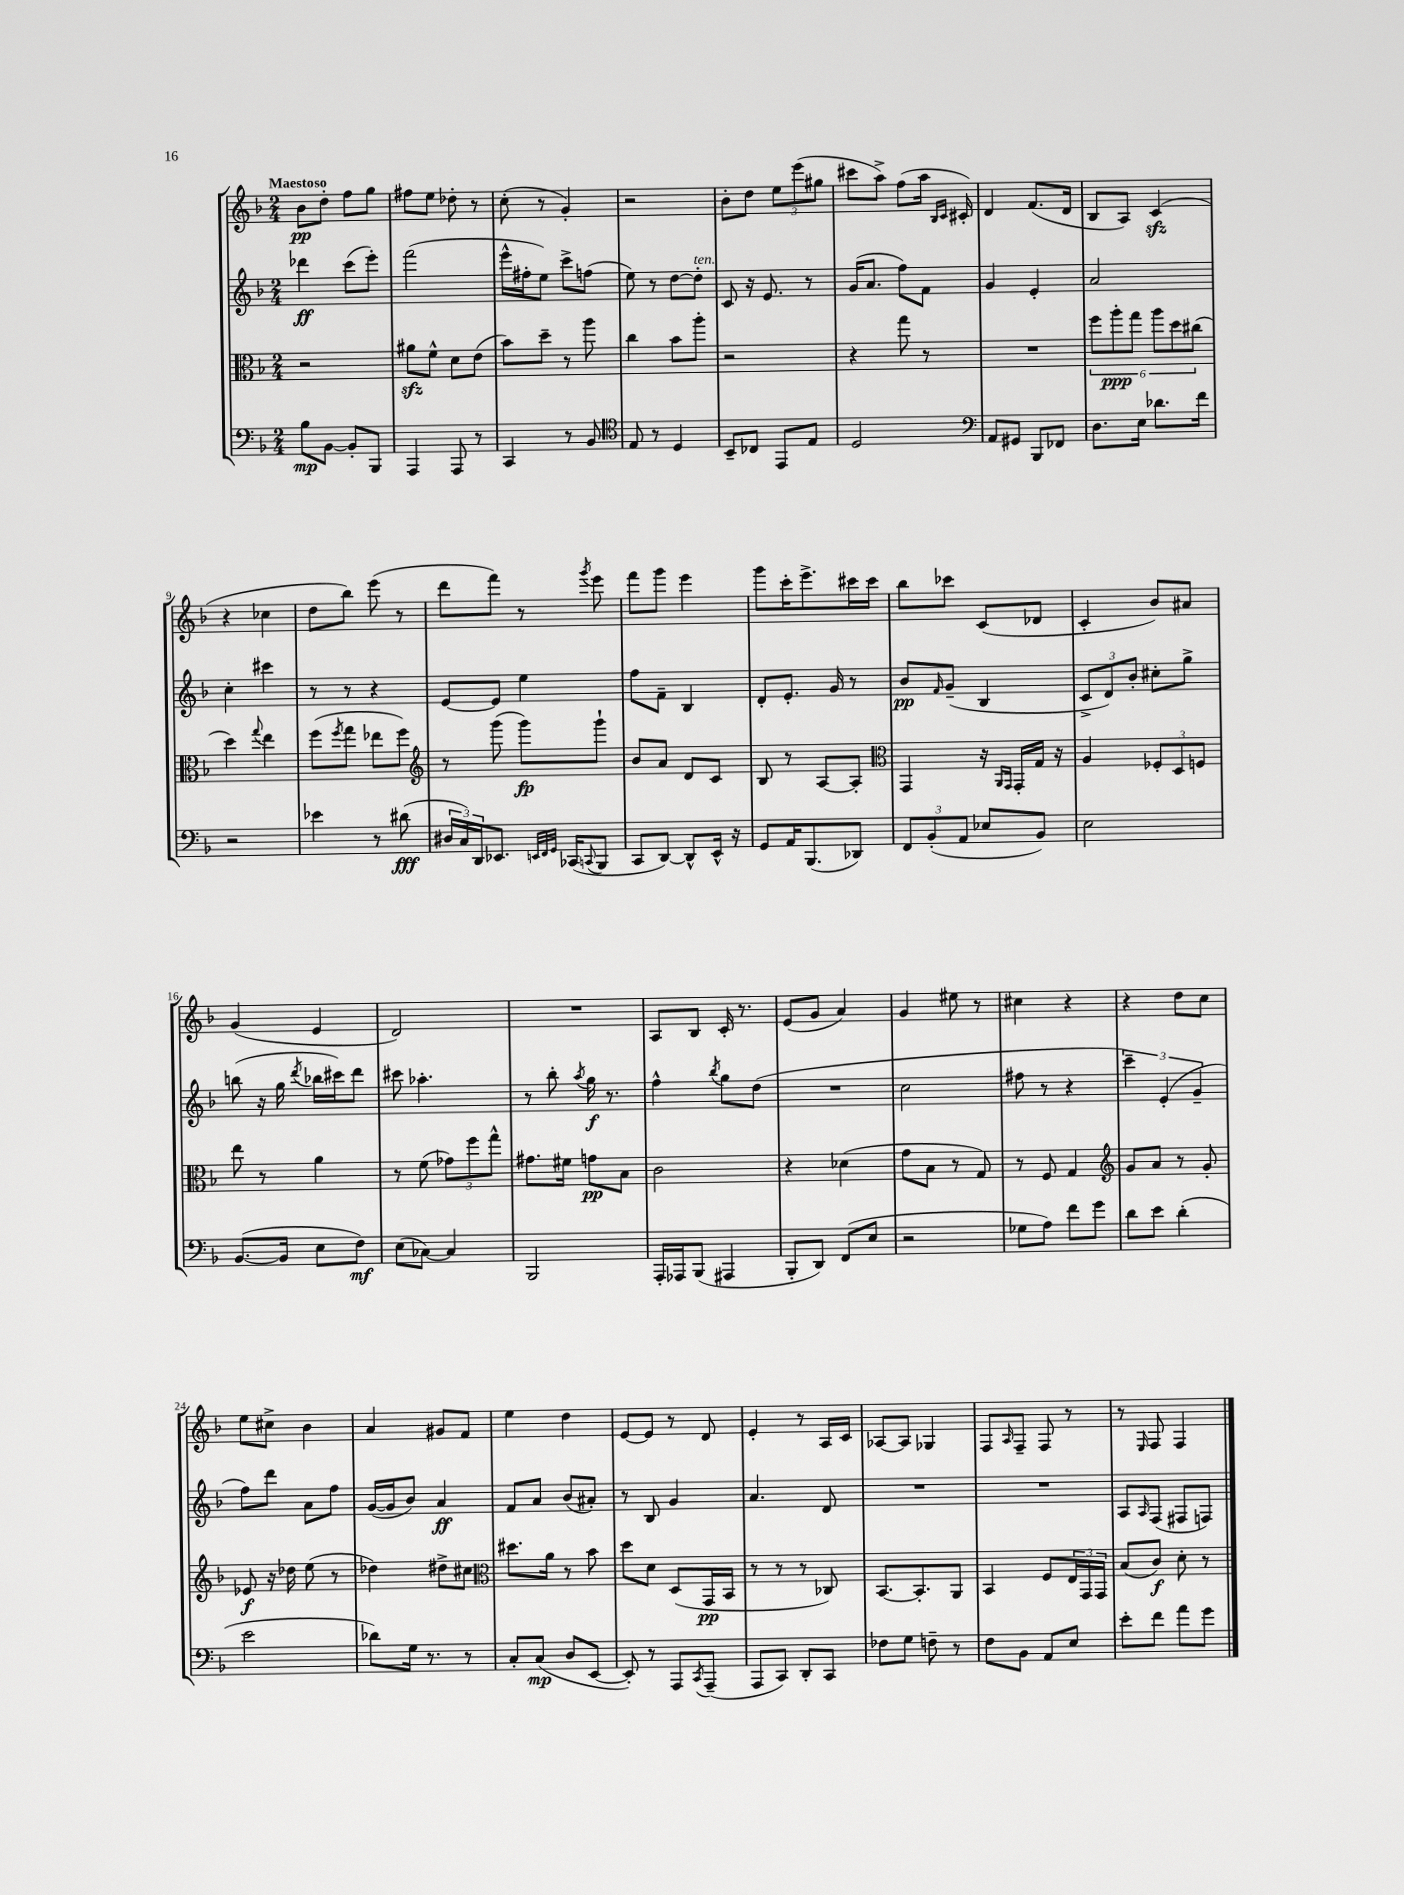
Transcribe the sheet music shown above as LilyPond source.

<<
\new StaffGroup <<
\new Staff = "s0" {
    \clef treble \key f \major \numericTimeSignature \time 2/4 \tempo "Maestoso"
    bes'8\pp d''8-. f''8 g''8 |
    fis''8 e''8 des''8-. r8 |
    c''8-.( r8 g'4-.) |
    r2 |
    bes'8-. d''8 \tuplet 3/2 { e''8 e'''8( gis''8 } |
    cis'''8 a''8->) f''8( a''16 \grace { bes16 c'16 } cis'16-.) |
    d'4 f'8.( d'16 |
    bes8 a8) c'4\sfz( |
    r4 ces''4 |
    d''8 bes''8) e'''8( r8 |
    d'''8 f'''8) r8 \acciaccatura { g'''8 } e'''8 |
    f'''8 g'''8 e'''4 |
    g'''8 c'''16-. e'''8.-> cis'''16 cis'''16 |
    bes''8 ces'''8 c'8( des'8 |
    c'4-. bes'8) ais'8 |
    g'4( e'4 |
    d'2) |
    R2 |
    a8 bes8 c'16-. r8. |
    e'8( g'8 a'4) |
    g'4 eis''8 r8 |
    cis''4 r4 |
    r4 d''8 c''8 |
    e''8 cis''8-> bes'4 |
    a'4 gis'8 f'8 |
    e''4 d''4 |
    e'8~ e'8 r8 d'8 |
    e'4-. r8 a16 c'16 |
    aes8~ aes8 ges4 |
    f8 \grace { a16 } f8-- f8 r8 |
    r8 \grace { e16 } f8 f4 \bar "|." |
}
\new Staff = "s1" {
    \clef treble \key f \major \numericTimeSignature \time 2/4
    des'''4\ff c'''8( e'''8-.) |
    f'''2( |
    e'''16-^ fis''16-. e''8) c'''8-> f''8( |
    e''8) r8 d''8~ d''8-.^\markup { \italic "ten." } |
    c'8 r16 e'8. r8 |
    g'16( a'8. f''8) f'8 |
    g'4 e'4-. |
    a'2 |
    c''4-. cis'''4 |
    r8 r8 r4 |
    e'8~ e'8 e''4 |
    f''8 f'8-- bes4 |
    d'8-. e'8.-. g'16 r8 |
    bes'8\pp \grace { f'16 } g'8--( bes4 |
    \tuplet 3/2 { c'8-> d'8) bes'8-. } cis''8-. g''8-> |
    b''8( r16 g''16 \acciaccatura { d'''8 } bes''16 cis'''16) d'''8 |
    cis'''8 aes''4.-. |
    r8 bes''8-. \acciaccatura { a''8 } g''16\f r8. |
    f''4-^ \acciaccatura { bes''8 } g''8 d''8( |
    R2 |
    c''2 |
    fis''8 r8 r4 |
    \tuplet 3/2 { c'''4--) e'4-.( g'4-- } |
    f''8) d'''8 a'8 f''8 |
    g'16~( g'16 bes'8) a'4\ff |
    f'8 a'8 bes'8( ais'8-.) |
    r8 bes8 g'4 |
    a'4. d'8 |
    R2 |
    R2 |
    a8 \grace { a16 } f8( fis8 f8) \bar "|." |
}
\new Staff = "s2" {
    \clef alto \key f \major \numericTimeSignature \time 2/4
    r2 |
    ais'8\sfz f'8-^ d'8 e'8( |
    bes'8) d''8-- r8 a''8 |
    c''4 bes'8 a''8-. |
    r2 |
    r4 g''8 r8 |
    R2 |
    \tuplet 6/4 { f''8 a''8-.\ppp g''8 a''8 d''8 cis''8( } |
    d''4) \appoggiatura { g''8 } e''4 |
    f''8( \acciaccatura { f''8 } g''8 ees''8 f''8) |
    \clef treble r8 g'''8( g'''8\fp) g'''8-! |
    bes'8 a'8 d'8 c'8 |
    bes8 r8 a8~ a8-. |
    \clef alto g,4 r16 \grace { a,16 g,16 } g,16-. g16 r16 |
    a4 \tuplet 3/2 { fes8-. d8 f8 } |
    e''8 r8 a'4 |
    r8 f'8( \tuplet 3/2 { ges'8) f''8 g''8-^ } |
    gis'8. fis'16 g'8\pp bes8 |
    c'2 |
    r4 des'4( |
    g'8 bes8 r8 g8) |
    r8 f8 g4 |
    \clef treble g'8 a'8 r8 g'8-. |
    ees'8\f r16 des''16 e''8( r8 |
    des''4) dis''8-> cis''8 |
    \clef alto dis''8. a'16 r8 bes'8 |
    d''8 d'8 d8( g,16\pp bes,16 |
    r8 r8 r8 ces8) |
    bes,8.~ bes,8.-. a,8 |
    bes,4 f8 \tuplet 3/2 { e16 g,16 g,16 } |
    bes8( c'8\f) d'8-. r8 \bar "|." |
}
\new Staff = "s3" {
    \clef bass \key f \major \numericTimeSignature \time 2/4
    bes8\mp bes,8~ bes,8-. bes,,8 |
    a,,4 a,,8 r8 |
    c,4 r8 bes,8 |
    \clef tenor e8 r8 d4 |
    bes,8-- ces8 e,8 e8 |
    d2 |
    \clef bass a,8 gis,8 bes,,8 fes,8 |
    d8. e16 des'8. f'16 |
    r2 |
    ees'4 r8 dis'8\fff( |
    \tuplet 3/2 { dis16 c16) d,16 } ees,8. \grace { e,32 f,32 g,32 } ces,16( \appoggiatura { c,8 } bes,,8 |
    c,8 d,8~) d,8-^ e,16-^ r16 |
    g,8 a,16 bes,,8.( des,8) |
    \tuplet 3/2 { f,8 bes,8-.( a,8 } ees8 bes,8) |
    e2 |
    bes,8.~( bes,16 e8 f8\mf) |
    e8( ces8~) ces4 |
    bes,,2 |
    a,,16-. aes,,16 bes,,8( ais,,4 |
    bes,,8-. d,8) f,8( e8 |
    r2 |
    ges8 a8) f'8 g'8 |
    d'8 e'8 d'4-.( |
    e'2 |
    des'8) g16 r8. r8 |
    c8-. c8\mp( d8 e,8~ |
    e,8-.) r8 a,,8 \acciaccatura { c,8 } a,,8--( |
    a,,8 c,8) d,8-. c,8 |
    fes8 g8 f8-- r8 |
    f8 bes,8 a,8 e8 |
    e'8-. f'8 a'8 g'8 \bar "|." |
}
>>
>>
